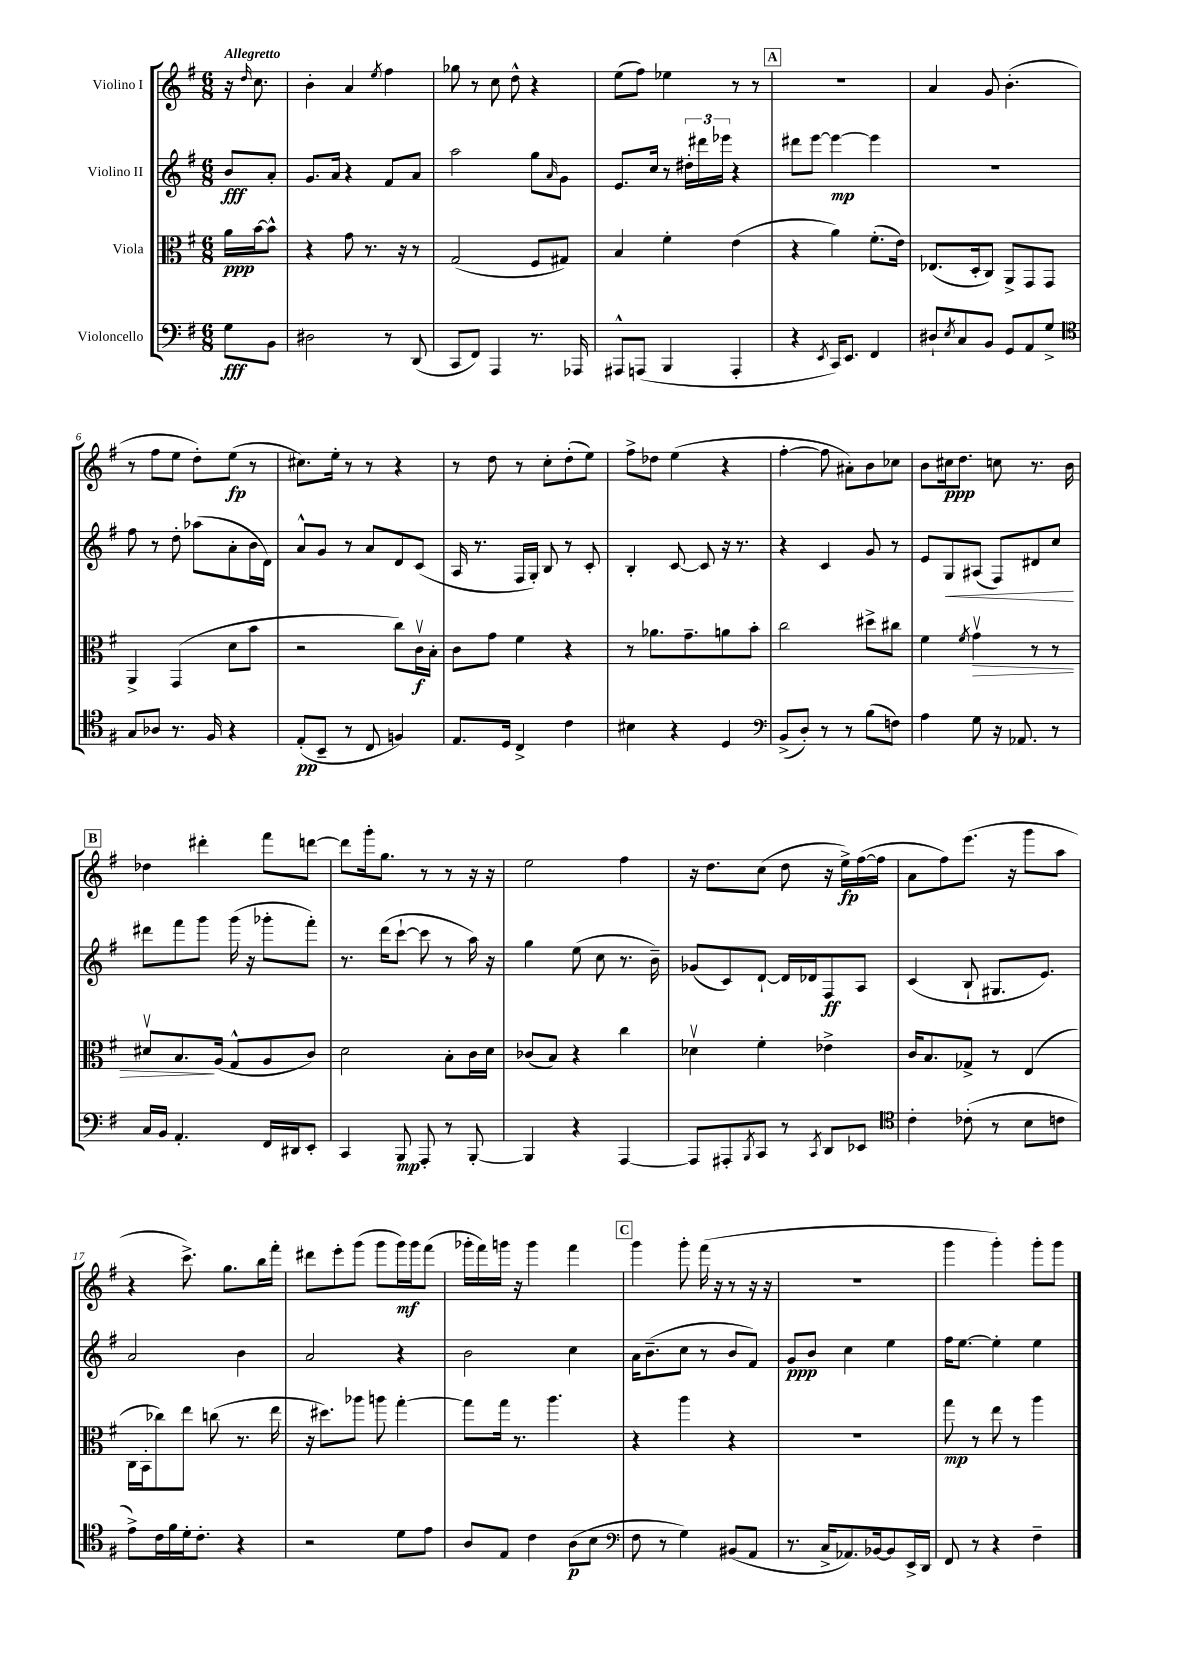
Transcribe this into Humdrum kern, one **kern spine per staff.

**kern	**dynam	**kern	**dynam	**kern	**dynam	**kern	**dynam
*part4	*part4	*part3	*part3	*part2	*part2	*part1	*part1
*staff4	*staff4	*staff3	*staff3	*staff2	*staff2	*staff1	*staff1
*I"Violoncello	*	*I"Viola	*	*I"Violino II	*	*I"Violino I	*
*clefF4	*	*clefC3	*	*clefG2	*	*clefG2	*
*k[f#]	*	*k[f#]	*	*k[f#]	*	*k[f#]	*
*M6/8	*	*M6/8	*	*M6/8	*	*M6/8	*
=	=	=	=	=	=	=	=
!	!	!	!	!	!	!LO:TX:a:B:t=Allegretto	!
8G\L	fff	16a\LL	ppp	8b/L	fff	16r	.
.	.	.	.	.	.	16qqdd/	.
.	.	[16b\J	.	.	.	8.cc\	.
8BB\J	.	8b^^\J]	.	8a'/J	.	.	.
=1	=1	=1	=1	=1	=1	=1	=1
2D#X\	.	4r	.	8.g/L	.	4b'\	.
.	.	.	.	16a/Jk	.	.	.
.	.	8g\	.	4r	.	4a/	.
.	.	8.r	.	.	.	.	.
.	.	.	.	.	.	8qee/	.
8r	.	.	.	8f#/L	.	4ff#\	.
.	.	16r	.	.	.	.	.
(8DD/	.	8r	.	8a/J	.	.	.
=2	=2	=2	=2	=2	=2	=2	=2
8CC/L	.	(2G/	.	2aa\	.	8gg-X\	.
8FF#/J)	.	.	.	.	.	8r	.
4AAA/	.	.	.	.	.	8cc\	.
.	.	.	.	.	.	8dd^^\	.
8.r	.	8F#/L	.	8gg\L	.	4r	.
.	.	.	.	16qqa/	.	.	.
.	.	8G#X/J)	.	8g\J	.	.	.
16AAA-X/	.	.	.	.	.	.	.
=3	=3	=3	=3	=3	=3	=3	=3
8AAA#X^^/L	.	4B/	.	8.e/L	.	(8ee\L	.
(8AAAn/J	.	.	.	.	.	8ff#\J)	.
.	.	.	.	16cc/Jk	.	.	.
4BBB/	.	4f#'\	.	8r	.	4ee-X\	.
.	.	.	.	24dd#X'\LL	.	.	.
.	.	.	.	24ddd#X\	.	.	.
.	.	.	.	24eee-X\JJ	.	.	.
4AAA'/	.	(4e\	.	4r	.	8r	.
.	.	.	.	.	.	8r	.
!!LO:REH:place=s1:t=A
=4	=4	=4	=4	=4	=4	=4	=4
4r	.	4r	.	8ddd#X\L	.	2.r	.
.	.	.	.	[8eee\J	.	.	.
8qEE/	.	.	.	.	.	.	.
16CC/KL)	.	4a\)	.	4eee\_	mp	.	.
8.EE/J	.	.	.	.	.	.	.
4FF#/	.	(8.f#'\L	.	4eee\]	.	.	.
.	.	16e\Jk)	.	.	.	.	.
=5	=5	=5	=5	=5	=5	=5	=5
8D#X`/L	.	(8.E-X/L	.	2.r	.	4a/	.
8qE/	.	.	.	.	.	.	.
8C/	.	.	.	.	.	.	.
.	.	16D'/k	.	.	.	.	.
8BB/J	.	8C/J)	.	.	.	8g/	.
8GG/L	.	8AA^/L	.	.	.	(4.b'\	.
8AA/	.	8GG/	.	.	.	.	.
8G^/J	.	8GG/J	.	.	.	.	.
!!LO:LB:g=z
=6	=6	=6	=6	=6	=6	=6	=6
*clefC4	*	*	*	*	*	*	*
8G/L	.	4AA^/	.	8ff#\	.	8r	.
8A-X/J	.	.	.	8r	.	8ff#\L	.
8.r	.	(4GG/	.	8dd'\	.	8ee\J	.
.	.	.	.	(8aa-X\L	.	8dd'\L)	.
16F#/	.	.	.	.	.	.	.
4r	.	8d\L	.	8a'\	.	(8ee\J	fp
.	.	8b\J	.	16b\L	.	8r	.
.	.	.	.	16d\JJ)	.	.	.
=7	=7	=7	=7	=7	=7	=7	=7
(8E'/L	pp	2r	.	8a^^/L	.	8.cc#X\L)	.
8BB~/J	.	.	.	8g/J	.	.	.
.	.	.	.	.	.	16ee'\Jk	.
8r	.	.	.	8r	.	8r	.
8C/	.	.	.	8a/L	.	8r	.
4Fn/)	.	8cc\L)	.	8d/	.	4r	.
.	.	16cv\L	f	(8c/J	.	.	.
.	.	16B'\JJ	.	.	.	.	.
=8	=8	=8	=8	=8	=8	=8	=8
8.E/L	.	8c\L	.	16A/	.	8r	.
.	.	.	.	8.r	.	.	.
.	.	8g\J	.	.	.	8dd\	.
16D/Jk	.	.	.	.	.	.	.
4C^/	.	4f#\	.	16F#/LL	.	8r	.
.	.	.	.	16G'/JJ)	.	.	.
.	.	.	.	8B/	.	8cc'\L	.
4c\	.	4r	.	8r	.	(8dd'\	.
.	.	.	.	8c'/	.	8ee\J)	.
=9	=9	=9	=9	=9	=9	=9	=9
4B#X\	.	8r	.	4B'/	.	8ff#^\L	.
.	.	8.a-X\L	.	.	.	8dd-X\J	.
4r	.	.	.	[8c/	.	(4ee\	.
.	.	8.g~\	.	.	.	.	.
.	.	.	.	8c/]	.	.	.
4D/	.	8an\	.	16r	.	4r	.
.	.	.	.	8.r	.	.	.
.	.	8b'\J	.	.	.	.	.
=10	=10	=10	=10	=10	=10	=10	=10
*clefF4	*	*	*	*	*	*	*
(8BB^/L	.	2cc\	.	4r	.	[4ff#'\	.
8D'/J)	.	.	.	.	.	.	.
8r	.	.	.	4c/	.	8ff#\]	.
8r	.	.	.	.	.	8a#X'\L)	.
(8B\L	.	8dd#X^\L	.	8g/	.	8b\	.
8Fn\J)	.	8cc#X\J	.	8r	.	8cc-X\J	.
=11	=11	=11	=11	=11	=11	=11	=11
4A\	.	4f#\	.	8e/L	.	8b\L	.
!	!	!	!	!	!LO:HP:b	!	!
.	.	.	.	8G/	<	16cc#X\k	ppp
.	.	.	.	.	.	8.dd\J	.
.	.	8qf#/	.	.	.	.	.
!	!	!	!LO:HP:b	!	!	!	!
8G\	.	4gv\	>	(8A#X/J	.	.	.
16r	.	.	.	8F#/L)	.	8ccn\	.
8.AA-X/	.	.	.	.	.	.	.
.	.	8r	.	8d#X/	.	8.r	.
8r	.	8r	.	8cc/J	.	.	.
.	.	.	.	.	.	16b\	.
.	.	.	.	.	[	.	.
!!LO:LB:g=z
!!LO:REH:place=s1:t=B
=12	=12	=12	=12	=12	=12	=12	=12
16C/LL	.	8d#Xv/L	.	8ddd#X\L	.	4dd-X\	.
16BB/JJ	.	.	.	.	.	.	.
4.AA'/	.	8.B/	.	8fff#\	.	.	.
.	.	.	.	8ggg\J	.	4ddd#X'\	.
.	.	(16A/Jk	]	.	.	.	.
.	.	8G^^/L	.	(16ggg\	.	.	.
.	.	.	.	16r	.	.	.
16FF#/LL	.	8A/	.	8ggg-X'\L	.	8fff#\L	.
16DD#X/J	.	.	.	.	.	.	.
8EE'/J	.	8c/J)	.	8fff#'\J)	.	[8dddn\J	.
=13	=13	=13	=13	=13	=13	=13	=13
4CC/	.	2d\	.	8.r	.	8ddd\L]	.
.	.	.	.	.	.	16ggg'\k	.
.	.	.	.	(16ddd\KL	.	8.gg\J	.
8BBB/	mp	.	.	[8ccc`\J	.	.	.
8AAA'/	.	.	.	8ccc\]	.	8r	.
8r	.	8B'\L	.	8r	.	8r	.
[8BBB'/	.	16c\L	.	16aa\)	.	16r	.
.	.	16d\JJ	.	16r	.	16r	.
=14	=14	=14	=14	=14	=14	=14	=14
4BBB/]	.	(8c-X/L	.	4gg\	.	2ee\	.
.	.	8B/J)	.	.	.	.	.
4r	.	4r	.	(8ee\	.	.	.
.	.	.	.	8cc\	.	.	.
[4AAA/	.	4cc\	.	8.r	.	4ff#\	.
.	.	.	.	16b~\)	.	.	.
=15	=15	=15	=15	=15	=15	=15	=15
8AAA/L]	.	4d-Xv\	.	(8g-X/L	.	16r	.
.	.	.	.	.	.	8.dd\L	.
8AAA#X'/	.	.	.	8c/)	.	.	.
8qBBB/	.	.	.	.	.	.	.
8CC/J	.	4f#'\	.	[8d`/J	.	(8cc\J	.
8r	.	.	.	16d/LL]	.	8dd\	.
.	.	.	.	16d-X/J	.	.	.
8qCC/	.	.	.	.	.	.	.
8DD/L	.	4e-X^\	.	8F#/	ff	16r	.
.	.	.	.	.	.	16ee^\LL)	fp
8EE-X/J	.	.	.	8A/J	.	([16ff#\	.
.	.	.	.	.	.	16ff#\JJ]	.
=16	=16	=16	=16	=16	=16	=16	=16
*clefC4	*	*	*	*	*	*	*
4c'\	.	16c/KL	.	(4c/	.	8a\L	.
.	.	8.B/	.	.	.	.	.
.	.	.	.	.	.	8ff#\)	.
(8c-X'\	.	8G-X^/J	.	8B`/	.	(8.eee\J	.
8r	.	8r	.	8.G#X/L	.	.	.
.	.	.	.	.	.	16r	.
8B\L	.	(4E/	.	.	.	8ggg\L	.
.	.	.	.	8.e/J)	.	.	.
8cn\J	.	.	.	.	.	8aa\J	.
!!LO:LB:g=z
=17	=17	=17	=17	=17	=17	=17	=17
8e^\L)	.	16C\LL	.	2a/	.	4r	.
.	.	16BB'\J	.	.	.	.	.
16c\L	.	8cc-X\)	.	.	.	.	.
16f#\	.	.	.	.	.	.	.
16d'\J	.	8ee\J	.	.	.	8.ccc^\)	.
8.c'\J	.	.	.	.	.	.	.
.	.	(8ccn\	.	.	.	.	.
.	.	.	.	.	.	8.gg\L	.
4r	.	8.r	.	4b\	.	.	.
.	.	.	.	.	.	16bb\L	.
.	.	16ee\	.	.	.	16fff#'\JJ	.
=18	=18	=18	=18	=18	=18	=18	=18
2r	.	16r	.	2a/	.	8ddd#X\L	.
.	.	8.dd#X\L)	.	.	.	.	.
.	.	.	.	.	.	8eee'\	.
.	.	8aa-X\J	.	.	.	(8ggg\J	.
.	.	8aan\	.	.	.	8ggg\L	.
8d\L	.	[4gg'\	.	4r	.	16ggg\L)	mf
.	.	.	.	.	.	16ggg\J	.
8e\J	.	.	.	.	.	(8fff#\J	.
=19	=19	=19	=19	=19	=19	=19	=19
8A/L	.	8gg\L]	.	2b\	.	16ggg-X'\LL	.
.	.	.	.	.	.	16fff#\)	.
8E/J	.	16gg\Jk	.	.	.	16gggn\JJ	.
.	.	8.r	.	.	.	16r	.
4c\	.	.	.	.	.	4ggg\	.
.	.	4.aa\	.	.	.	.	.
(8A\L	p	.	.	4cc\	.	4fff#\	.
8B\J	.	.	.	.	.	.	.
!!LO:REH:place=s1:t=C
=20	=20	=20	=20	=20	=20	=20	=20
*clefF4	*	*	*	*	*	*	*
8F#\	.	4r	.	16a\KL	.	4ggg\	.
.	.	.	.	(8.b~\	.	.	.
8r	.	.	.	.	.	.	.
4G\)	.	4aa\	.	8cc\J	.	8ggg'\	.
.	.	.	.	8r	.	(16fff#\	.
.	.	.	.	.	.	16r	.
(8BB#X/L	.	4r	.	8b/L	.	8r	.
8AA/J	.	.	.	8f#/J)	.	16r	.
.	.	.	.	.	.	16r	.
=21	=21	=21	=21	=21	=21	=21	=21
8.r	.	2.r	.	8g/L	ppp	2.r	.
.	.	.	.	8b/J	.	.	.
16C^/KL	.	.	.	.	.	.	.
8.AA-X/)	.	.	.	4cc\	.	.	.
[16BB-X/k	.	.	.	.	.	.	.
8BB-/]	.	.	.	4ee\	.	.	.
16EE^/L	.	.	.	.	.	.	.
16DD/JJ	.	.	.	.	.	.	.
=22	=22	=22	=22	=22	=22	=22	=22
8FF#/	.	8gg\	mp	16ff#\KL	.	4ggg\	.
.	.	.	.	[8.ee\J	.	.	.
8r	.	8r	.	.	.	.	.
4r	.	8ee\	.	4ee'\]	.	4ggg'\)	.
.	.	8r	.	.	.	.	.
4F#~\	.	4aa\	.	4ee\	.	8ggg'\L	.
.	.	.	.	.	.	8ggg\J	.
==	==	==	==	==	==	==	==
*-	*-	*-	*-	*-	*-	*-	*-
